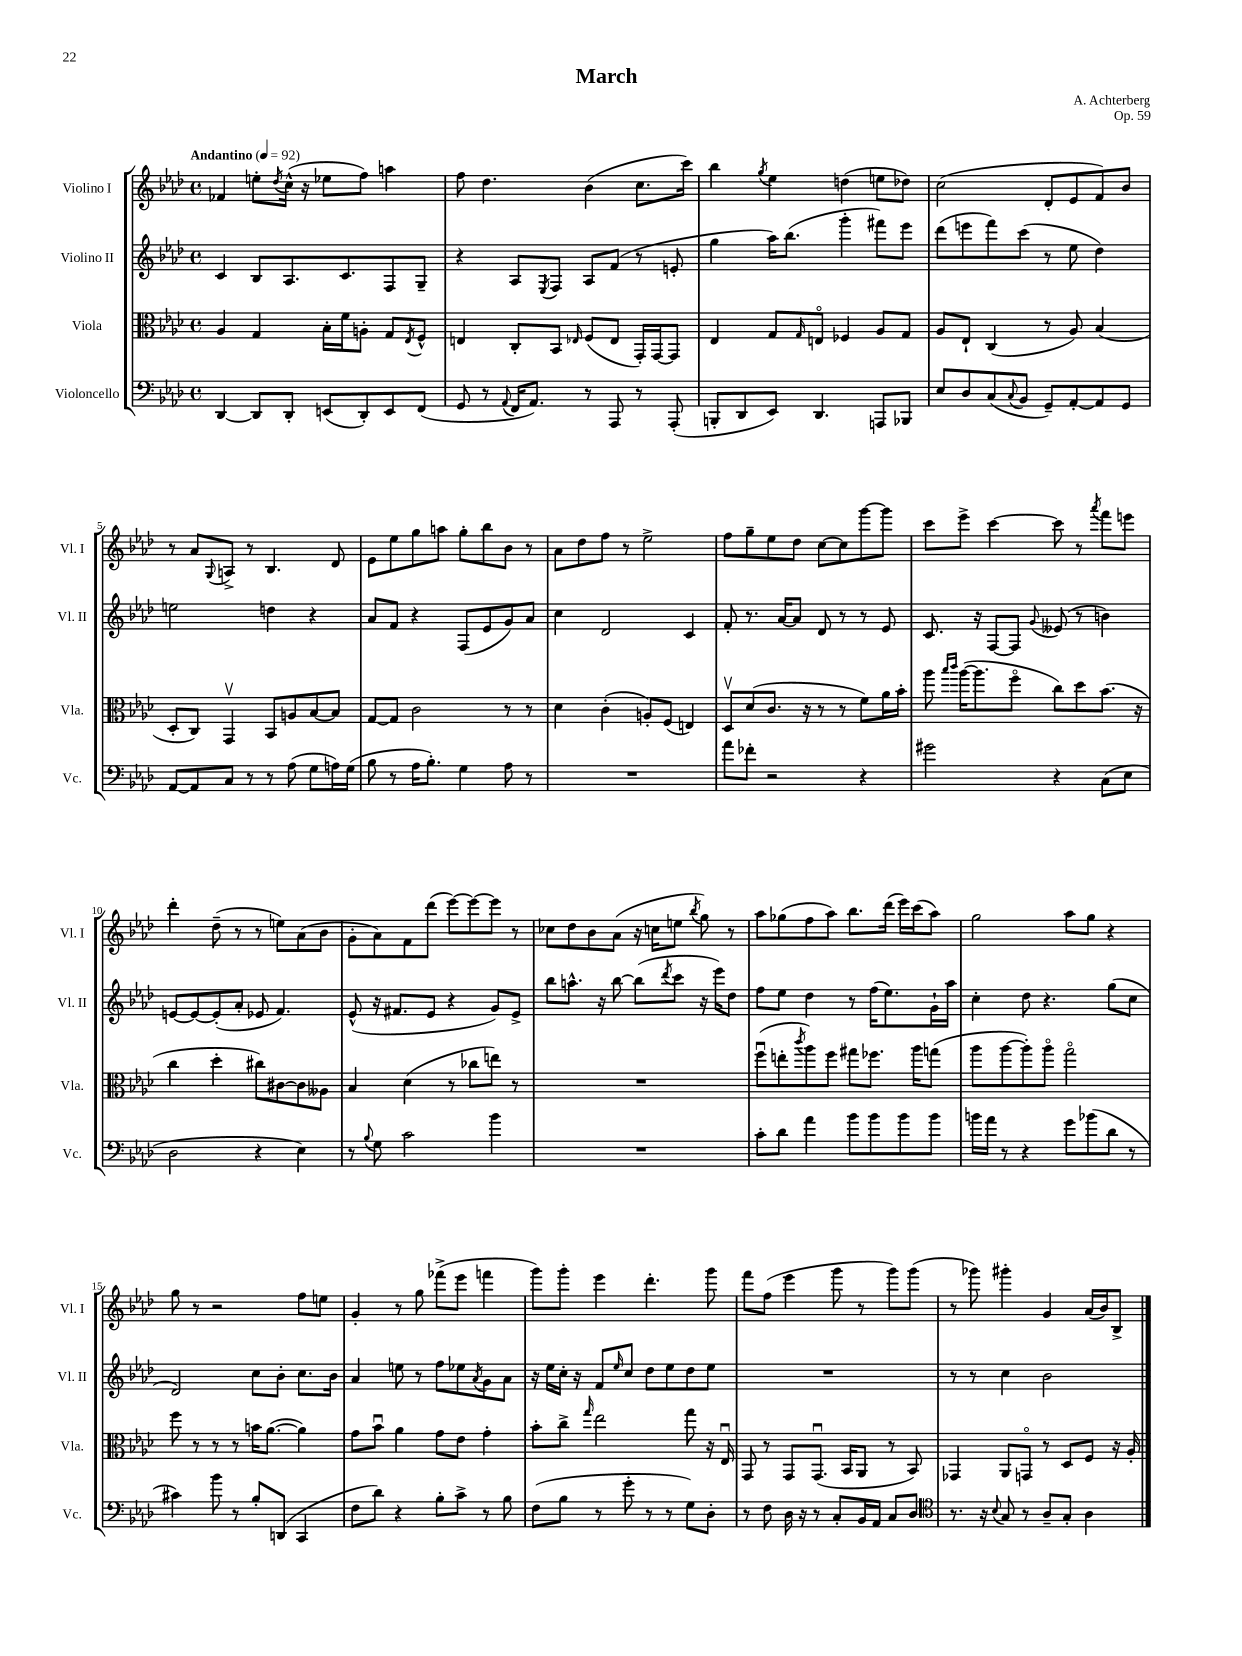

**kern	**kern	**kern	**kern
*staff4	*staff3	*staff2	*staff1
*clefF4	*clefC3	*clefG2	*clefG2
*k[b-e-a-d-]	*k[b-e-a-d-]	*k[b-e-a-d-]	*k[b-e-a-d-]
*M4/4	*M4/4	*M4/4	*M4/4
*met(c)	*met(c)	*met(c)	*met(c)
*MM92	*MM92	*MM92	*MM92
[4DD-	4A-	4c	4f-
8DD-]	4G	8B-	8ee'
.	.	.	8qdd-
8DD-'	.	8.A-	(16cc^^
.	.	.	16r
(8EE	16B-'	.	8ee-
.	16f	8.c	.
8DD-')	8A'	.	8ff)
8EE	8G	8F	4aa
.	8qE-	.	.
(8FF	8F^^	8G~	.
=	=	=	=
8GG	4E	4r	8ff
8r	.	.	4.dd-
8qqAA-	.	.	.
16FF	8C'	8A-	.
8.AA-)	.	.	.
.	.	8qE-	.
.	8BB-	8F	.
.	16qqE-	.	.
8r	(8F	8A-	(4b-
8AAA-	8E-	(8f	.
8r	16GG')	8r	8.cc
.	[16GG	.	.
(8AAA-'	8GG]	8e'	.
.	.	.	16ccc)
=	=	=	=
8BBB'	4E-	4gg	4bb-
8DD-	.	.	.
.	.	.	8qgg
8EE-)	8G	16aa-)	4ee-
.	.	(8.bb-	.
.	16qqG	.	.
4.DD-	8Eo	.	.
.	4F-	4ggg'	(4dd
8AAA	8A-	8fff#)	8ee
8BBB-	8G	8eee-	8dd-)
=	=	=	=
8E-	8A-	(8ddd-	(2cc
8D-	8E-`	8eee	.
(8C	(4C	8fff)	.
8qqC	.	.	.
8BB-	.	(8ccc	.
8GG~)	8r	8r	8d-'
[8AA-'	8A-)	8ee-	8e-
8AA-]	(4B-	4dd-)	8f)
8GG	.	.	8b-
=	=	=	=
[8AA-	8D-'	2ee	8r
8AA-]	8C)	.	8a-
.	.	.	8qqG
8C	4GGv	.	8A^
8r	.	.	8r
8r	8BB-	4dd	4.B-
(8A-	8A	.	.
8G	[8B-	4r	.
16A)	8B-]	.	8d-
(16G	.	.	.
=	=	=	=
8B-	[8G	8a-	8e-
8r	8G]	8f	8ee-
16A-	2c	4r	8gg
8.B-')	.	.	.
.	.	.	8aa
4G	.	(8F	8gg'
.	.	8e-	8bb-
8A-	8r	8g)	8b-
8r	8r	8a-	8r
=	=	=	=
1r	4d-	4cc	8a-
.	.	.	8dd-
.	(4c'	2d-	8ff
.	.	.	8r
.	8A')	.	2ee-^
.	(8F	.	.
.	4E)	4c	.
=	=	=	=
8a-	8D-v	8f'	8ff
8f-'	(8d-	8.r	8gg~
2r	8.c	.	8ee-
.	.	[16a-	.
.	.	8a-]	8dd-
.	16r	.	.
.	8r	8d-	[8cc
.	8r	8r	8cc]
4r	8f)	8r	[8ggg
.	16a-	8e-	8ggg]
.	16b-'	.	.
=	=	=	=
2g#	8aa-	8.c	8ccc
.	16qqbb-	.	.
.	16qqccc	.	.
.	([16aa-	.	8eee-^
.	8.aa-]	16r	.
.	.	[8F	[4ccc
.	8ffo	8F]	.
.	.	8qqg	.
4r	8cc)	(8e--	8ccc]
.	8dd-	8r	8r
.	.	.	8qaaa-
(8C	(8.b-	4b)	8fff
8E-	.	.	8eee
.	16r	.	.
=	=	=	=
2D-	4cc	[8e	4ddd-'
.	.	8e_	.
.	4dd-'	(8e']	(8dd-~
.	.	8a-'	8r
4r	8cc#)	8e-	8r
.	[8c#	4.f)	8ee)
4E-)	8c#]	.	(8a-
.	8A--	.	8b-
=	=	=	=
8r	4B-	(8e-^^	8g'
8qqB-	.	.	.
8G	.	16r	8a-)
.	.	8.f#	.
2c	(4d-	.	8f
.	.	8e-	(8ddd-
.	8r	4r	[8eee-)
.	8cc-	.	8eee-_
4b-	8ee)	8g)	8eee-]
.	8r	8e-^	8r
=	=	=	=
1r	1r	8bb-	8cc-
.	.	8.aa^^	8dd-
.	.	.	8b-
.	.	16r	.
.	.	[8bb-	(8a-
.	.	(8bb-]	16r
.	.	.	16cc
.	.	8qddd-	.
.	.	8ccc	8ee
.	.	.	8qbb-
.	.	16r	8gg)
.	.	16eee-)	.
.	.	8dd-	8r
=	=	=	=
8c'	(8ffu	8ff	8aa-
8d-	8ee'	8ee-	(8gg-
.	8qccc	.	.
4a-	8aa-)	4dd-	8ff
.	8ff	.	8aa-)
8b-	8gg#	8r	8.bb-
8b-	8.ff-	(16ff	.
.	.	8.ee-)	(16ddd-
8b-	.	.	16eee-)
.	16aa-	.	(16ccc
8b-	(8gg	16g`	8aa-)
.	.	16aa-	.
=	=	=	=
16b	8aa-	4cc'	2gg
16a-	.	.	.
8r	[8aa-	.	.
4r	8aa-'])	8dd-	.
.	8aa-o	4.r	.
8g	2ggo	.	8aa-
(8b-	.	.	8gg
8d-	.	(8gg	4r
8r	.	8cc	.
=	=	=	=
4c#)	8ff	2d-)	8gg
.	8r	.	8r
8b-	8r	.	2r
8r	8r	.	.
8B-'	16b	8cc	.
.	([8.a-	.	.
(8DD	.	8b-'	.
4CC	4a-])	8.cc	8ff
.	.	.	8ee
.	.	16b-	.
=	=	=	=
8F	8g	4a-	4g'
8d-)	8b-u	.	.
4r	4a-	8ee	8r
.	.	8r	8gg
8B-'	8g	8ff	(8fff-^
8c^	8e-	8ee-	8eee-
.	.	8qa-	.
8r	4g'	8g	4fff
8B-	.	8a-	.
=	=	=	=
(8F	8b-'	16r	8ggg)
.	.	16ee-	.
8B-	8cc^	16cc'	8ggg'
.	.	16r	.
.	16qqgg	.	.
8r	2ee-	8f	4eee-
.	.	16qqee-	.
8g'	.	8cc	.
8r	.	8dd-	4.ddd-'
8r	.	8ee-	.
8G)	8gg	8dd-	.
8D-'	16r	8ee-	8ggg
.	16E-u	.	.
=	=	=	=
8r	8GG	1r	8fff
8F	8r	.	(8ff
16D-	8GG	.	4eee-
16r	.	.	.
8r	(8.GGu	.	.
8C'	.	.	8ggg
.	16BB-	.	.
16BB-	8AA-	.	8r
16AA-	.	.	.
8C	8r	.	8ggg)
8D-	8BB-)	.	(8ggg
=	=	=	=
*clefC4	*	*	*
8.r	4GG-	8r	8r
.	.	8r	8ggg-)
16r	.	.	.
8qqB-	.	.	.
8G	8AA-	4cc	4ggg#'
8r	8GGo	.	.
8A-~	8r	2b-	4g
8G'	8D-	.	.
4A-	8F	.	(16a-
.	.	.	16b-)
.	16r	.	8B-^
.	16A-'	.	.
==	==	==	==
*-	*-	*-	*-
